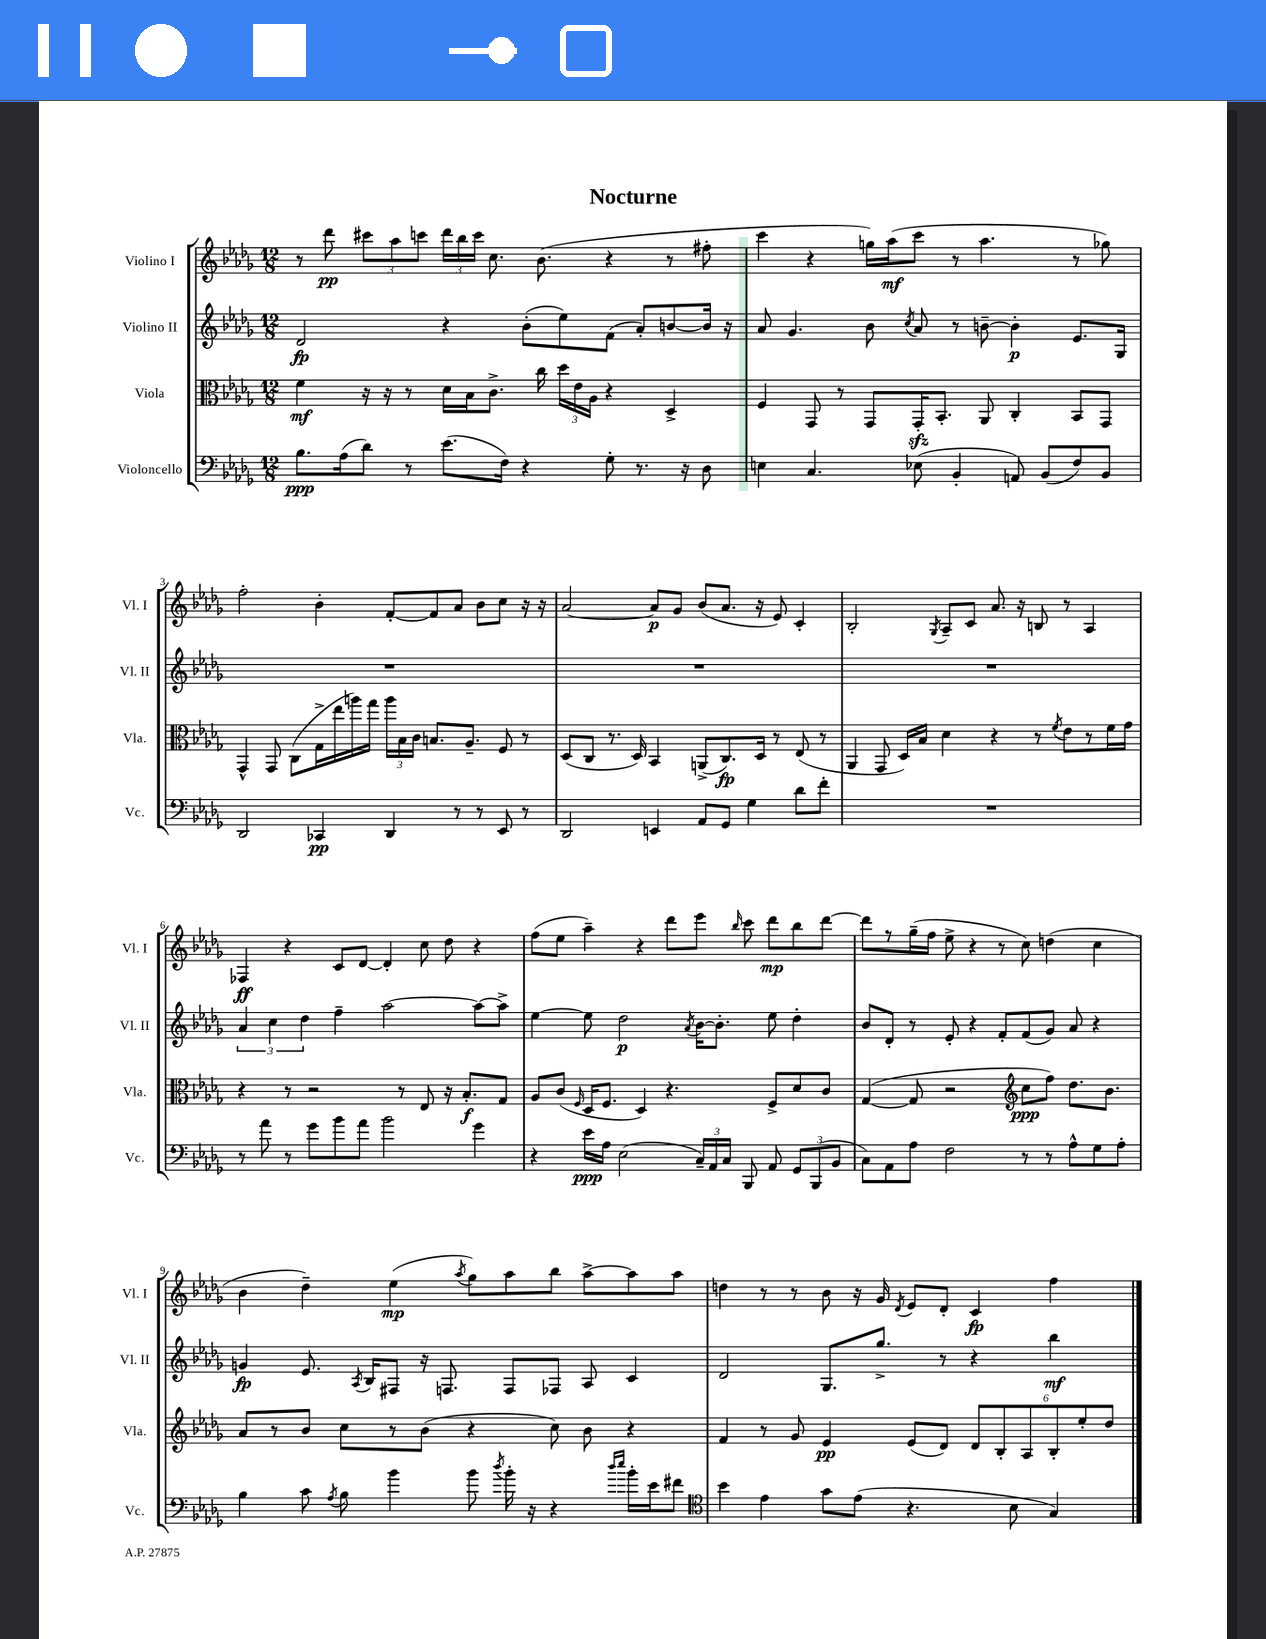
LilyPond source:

\header { title = "Nocturne" }
<<
\new StaffGroup <<
\new Staff = "s0" \with { instrumentName = "Violino I" shortInstrumentName = "Vl. I" } {
    \clef treble \key des \major \numericTimeSignature \time 12/8
    \autoBeamOff r8 des'''8\pp \tuplet 3/2 { cis'''8[ aes''8 c'''8] } \tuplet 3/2 { des'''16[ bes''16 c'''16] } c''8. bes'8.( r4 r8 fis''8-. |
    c'''4 r4 g''16[) aes''16\mf( c'''8] r8 aes''4. r8 ges''8) |
    f''2-. bes'4-. f'8[~-. f'8 aes'8] bes'8[ c''8] r16 r16 |
    aes'2~ aes'8[\p ges'8] bes'8[( aes'8.] r16 ees'8) c'4-. |
    bes2-. \acciaccatura { ges8 } aes8[-- c'8] aes'8. r16 b8 r8 aes4 |
    fes4\ff r4 c'8[ des'8]~ des'4-. c''8 des''8 r4 |
    f''8[( ees''8] aes''4--) r4 des'''8[ ees'''8] \grace { bes''16 } c'''8 des'''8[\mp bes''8 des'''8]~ |
    des'''8[ r8 ges''16--( f''16] ees''8-> r4 r8 c''8) d''4( c''4 |
    bes'4 des''4--) ees''4\mp( \acciaccatura { aes''8 } ges''8[) aes''8 bes''8] aes''8[~-> aes''8 aes''8] |
    d''4 r8 r8 bes'8 r16 ges'16 \acciaccatura { des'8 } ees'8[ des'8]-. c'4\fp f''4 \bar "|." |
}
\new Staff = "s1" \with { instrumentName = "Violino II" shortInstrumentName = "Vl. II" } {
    \clef treble \key des \major \numericTimeSignature \time 12/8
    \autoBeamOff des'2\fp r4 bes'8[-.( ees''8) f'8]( aes'8[-.) b'8~ b'16] r16 |
    aes'8 ges'4. bes'8 \acciaccatura { c''8 } aes'8 r8 b'8~-- b'4-.\p ees'8.[ ges16] |
    R1. |
    R1. |
    R1. |
    \tuplet 3/2 { aes'4 c''4 des''4 } f''4-- aes''2~ aes''8[~ aes''8]-> |
    ees''4~ ees''8 des''2\p \acciaccatura { aes'8 } bes'16[~ bes'8.]-. ees''8 des''4-. |
    bes'8[ des'8]-. r8 ees'8-. r4 f'8[-. f'8( ges'8]) aes'8 r4 |
    g'4\fp ees'8. \acciaccatura { aes8 } bes16[ fis8] r16 f8. f8[ fes8] aes8 c'4 |
    des'2 ges8.[ ges''8.]-> r8 r4 bes''4\mf \bar "|." |
}
\new Staff = "s2" \with { instrumentName = "Viola" shortInstrumentName = "Vla." } {
    \clef alto \key des \major \numericTimeSignature \time 12/8
    \autoBeamOff f'4\mf r16 r16 r8 des'16[ bes16 c'8.]-> c''16 \tuplet 3/2 { des''16[ ees'16 aes16] } r4 des4-> |
    f4 ges,8 r8 ges,8[ ges,16-.\sfz bes,8.]-. aes,8 c4-. bes,8[ ges,8] |
    ges,4-^ ges,8 c8[( ges16-> ees''16 a''16) ges''16] \tuplet 3/2 { a''16[ bes16 c'16] } b8.[ aes8.]-- f8 r8 |
    des8[( c8] r8. des16) bes,4 a,8[->( c8.\fp) des16] r8 ees8( r8 |
    aes,4 ges,8 des16[) bes16] des'4 r4 r8 \acciaccatura { f'8 } ees'8[ r8 f'16 ges'16] |
    r4 r8 r2 r8 ees8 r16 bes8.[-.\f ges8] |
    aes8[ c'8]( \grace { f16 } des16[ f8.] des4) r4. f8[-> des'8 c'8] |
    ges4~( ges8 r2 \clef treble c''8[\ppp f''8]) des''8.[ bes'8.] |
    aes'8[ r8 bes'8] c''8[ r8 bes'8]( r4 c''8) bes'8 r4 |
    f'4 r8 ges'8 ees'4\pp ees'8[( des'8]) \tuplet 6/4 { des'8[ bes8-. aes8 bes8-. ees''8-. des''8] } \bar "|." |
}
\new Staff = "s3" \with { instrumentName = "Violoncello" shortInstrumentName = "Vc." } {
    \clef bass \key des \major \numericTimeSignature \time 12/8
    \autoBeamOff bes8.[\ppp aes16( des'8]) r8 ees'8.[( f16]) r4 ges8-. r8. r16 des8 |
    e4 c4. ees8( bes,4-. a,8) bes,8[( f8) bes,8] |
    des,2 ces,4\pp des,4 r8 r8 ees,8 r8 |
    des,2 e,4 aes,8[ ges,8] ges4 des'8[ f'8]-. |
    R1. |
    r8 aes'8 r8 ges'8[ bes'8 aes'8] bes'2 ges'4 |
    r4 ees'16[\ppp aes16] ees2( \tuplet 3/2 { c16[--) aes,16 c16] } bes,,8 aes,8 \tuplet 3/2 { ges,8[ bes,,8( bes,8] } |
    c8[) aes,8 aes8] f2 r8 r8 aes8[-^ ges8 aes8]-. |
    bes4 c'8 \acciaccatura { aes8 } bes8 bes'4 bes'8 \acciaccatura { des''8 } bes'16-. r16 r4 \grace { des''16[ ees''16] } bes'16[-. ees'16 fis'8] |
    \clef tenor bes'4 ees'4 ges'8[ ees'8]( r4. bes8 ges4) \bar "|." |
}
>>
>>
